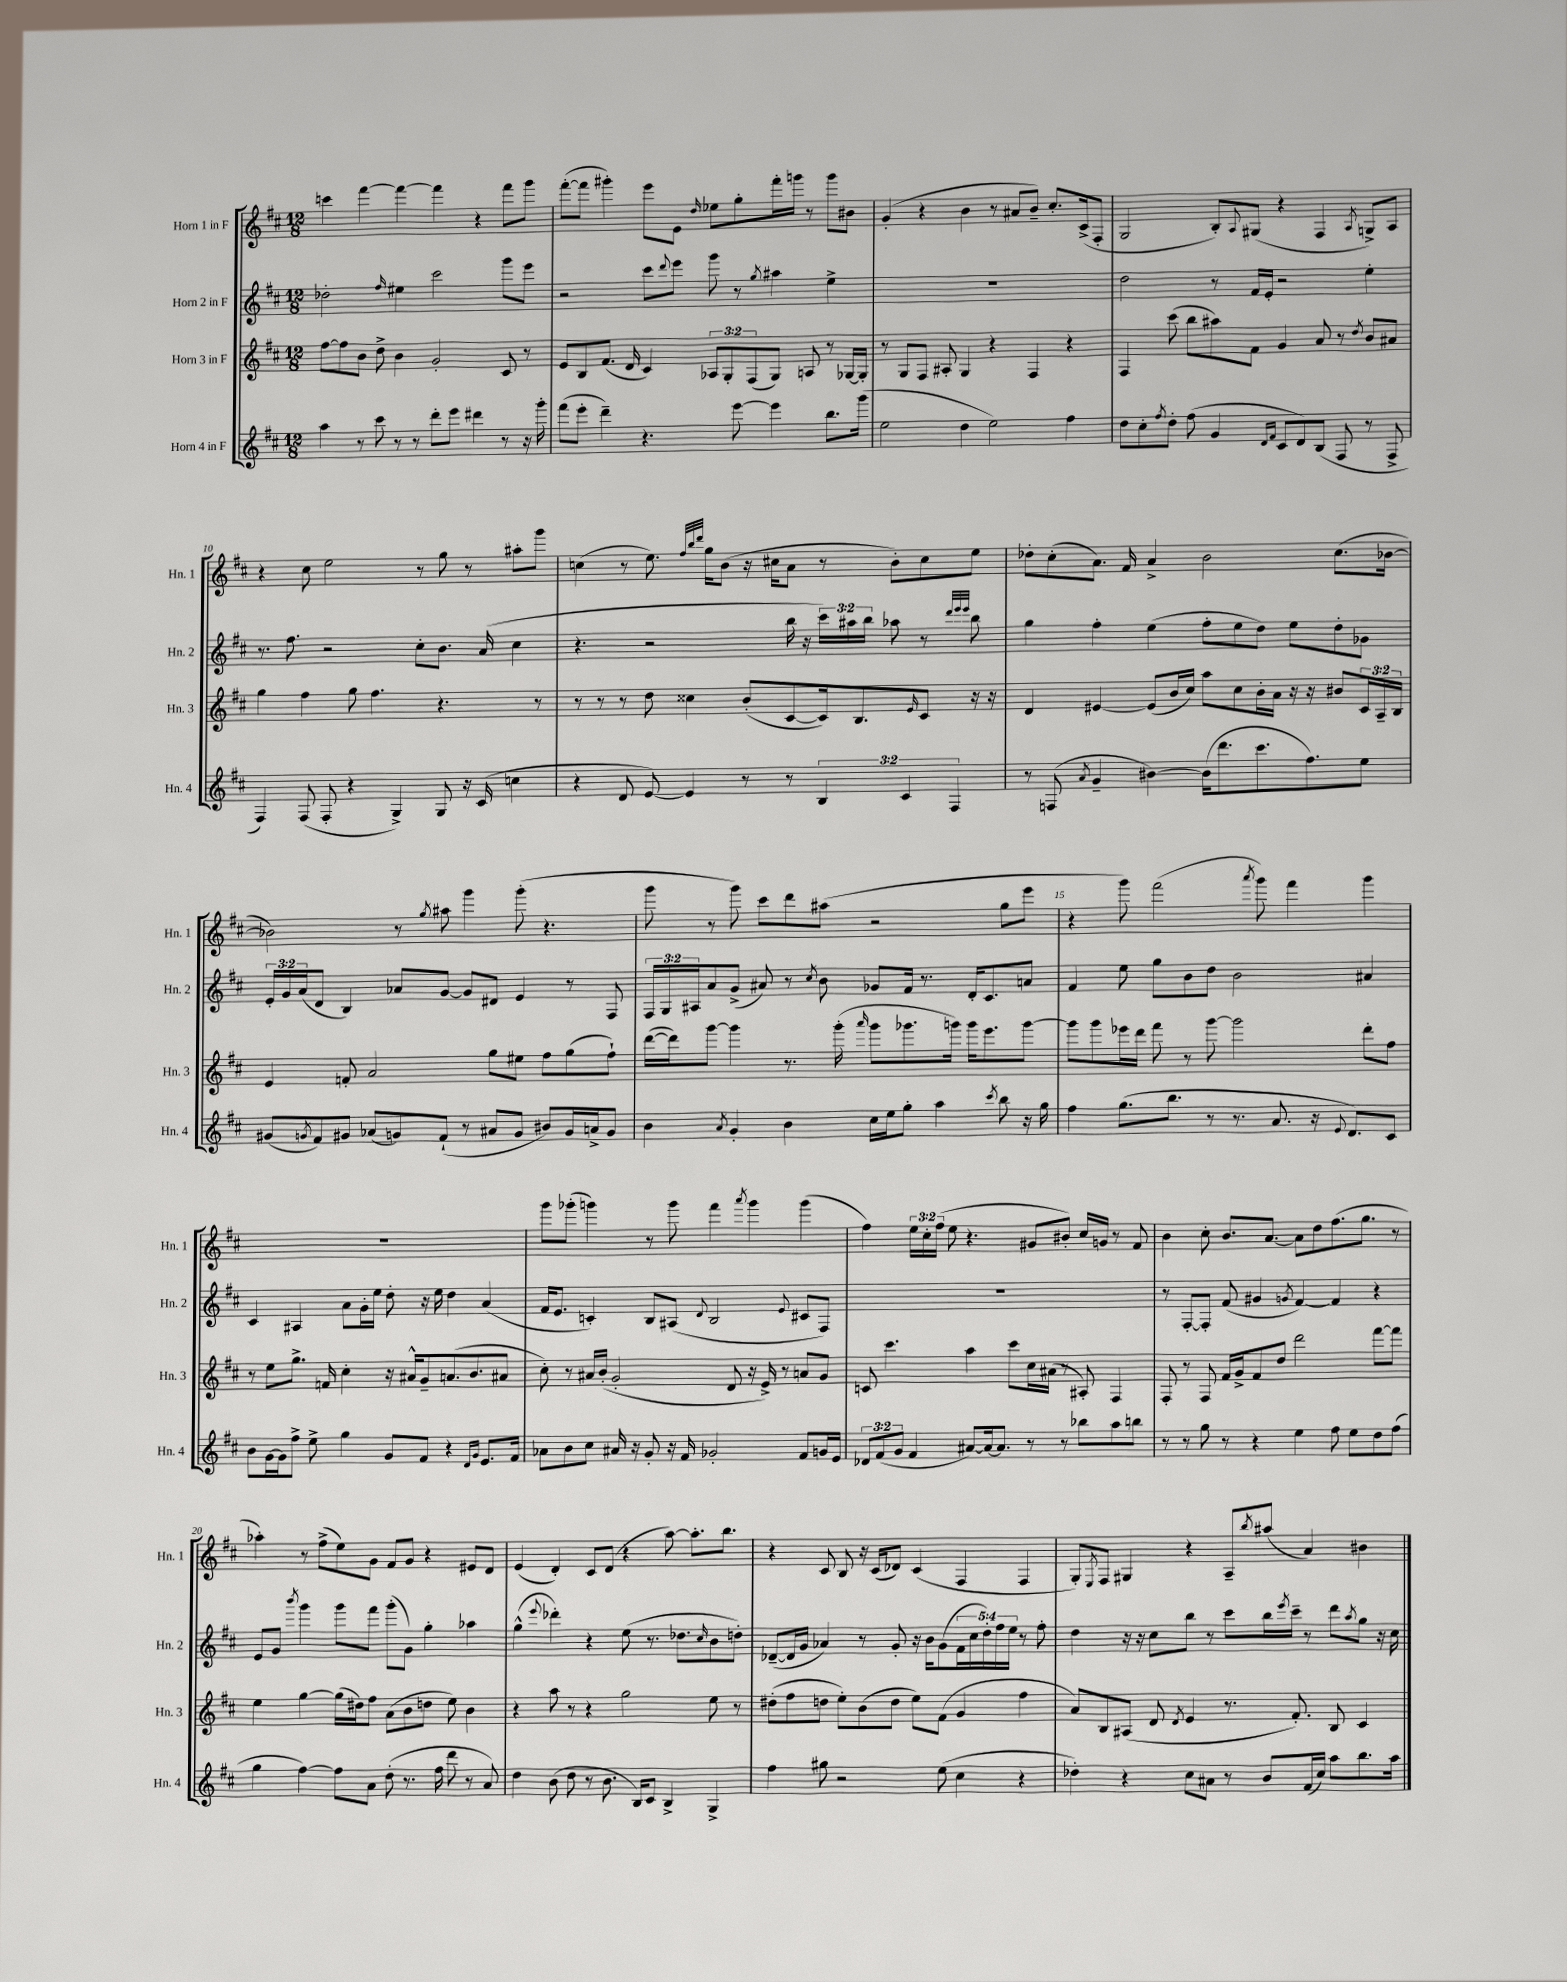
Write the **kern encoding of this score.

**kern	**kern	**kern	**kern
*part4	*part3	*part2	*part1
*staff4	*staff3	*staff2	*staff1
*I"Horn 4 in F	*I"Horn 3 in F	*I"Horn 2 in F	*I"Horn 1 in F
*I'Hn. 4	*I'Hn. 3	*I'Hn. 2	*I'Hn. 1
*clefG2	*clefG2	*clefG2	*clefG2
*k[f#c#]	*k[f#c#]	*k[f#c#]	*k[f#c#]
*M12/8	*M12/8	*M12/8	*M12/8
=6	=6	=6	=6
4aa\	[8ff#\L	2dd-X'\	4cccn\
.	8ff#\]	.	.
8r	8b\J	.	[4fff#\
8ccc#\	8dd^\	.	.
.	.	16qqff#/	.
8r	4b\	4ee#X\	4fff#\_
8r	.	.	.
8ddd'\L	2g'/	2ccc#\	4fff#\]
8eee\J	.	.	.
4ddd#X\	.	.	4r
8r	8c#/	8ggg\L	8fff#\L
16r	8r	8eee\J	8ggg\J
16ggg'\	.	.	.
=7	=7	=7	=7
(8fff#\L	8e/L	2r	([8fff#'\L
8eee'\J	8B/	.	8fff#\J]
4ddd~\)	(8.f#/J	.	4ggg#X'\)
.	16d/	.	.
4.r	4c#/)	8ccc#\L	8eee\L
.	.	8qqddd/	.
.	.	8eee\J	8e\J
.	.	.	16qqdd/
.	12A-X/L	8ggg\	8ee-X\L
.	12G'/	.	.
[8eee\	.	8r	8gg'\
.	(12F#/	.	.
.	.	8qgg/	.
4eee\]	8G/J)	4aa#X\	16fff#'\L
.	.	.	16gggn\JJ
.	8An/	.	8r
8.bb\L	8r	4ee^\	8ggg\L
.	[16G-X/LL	.	8b#X\J
(16ggg\Jk	16G-'/JJ]	.	.
=8	=8	=8	=8
2ee\	8r	1.r	(4g'/
.	8G/L	.	.
.	8F#/J	.	4r
.	8A#X'/	.	.
4dd\	4G/	.	4b\
2ee\)	4r	.	8r
.	.	.	8a#X/L
.	4F#/	.	8b~/J)
.	.	.	8.cc#'/L
4ff#\	4r	.	.
.	.	.	(16c#^/k
.	.	.	8F#'/J
=9	=9	=9	=9
8dd\L	4F#/	2dd\	2G/
8cc#'\	.	.	.
8qff#/	.	.	.
8dd'\J	(8ccc#\	.	.
(8ff#\	8bb\L	.	.
4g/	8aa#X\)	8r	8B'/L)
.	.	.	8qqA/
.	8f#\J	16f#/LL	(8G#X/J
.	.	16e'/JJ	.
16qqd/LL	.	.	.
16qqf#/JJ	.	.	.
8c#/L	4g/	2r	4r
8d/)	.	.	.
(8B/J	8a/	.	4F#/
8F#/	8r	.	.
.	8qdd/	.	8qA/
8r	8b/L	4ee'\	8Gn^/L)
8F#^/	8a#X/J	.	8A/J
!!LO:LB:g=z
=10	=10	=10	=10
4F#/)	4gg\	8.r	4r
.	.	8.ff#\	.
(8F#/	4ff#\	.	8cc#\
8F#'/	.	2r	2ee\
4r	8gg\	.	.
.	4.ff#\	.	.
4G^/)	.	.	.
.	.	8cc#'\L	8r
8G/	4.r	8.b\J	8gg\
16r	.	.	8r
(16c#/	.	(16a/	.
4ccn\	.	4cc#\	8aa#X'\L
.	8r	.	8ggg\J
=11	=11	=11	=11
4r	8r	4.r	(4ccn\
.	8r	.	.
8d/	8r	.	8r
[8e/)	8dd\	2r	8.ee\)
4e/]	4cc##X\	.	.
.	.	.	32qqff#/LLL
.	.	.	32qqbb/
.	.	.	32qqddd/JJJ
.	.	.	16gg\KL
.	.	.	(8b\J
8r	(8b'/L	.	16r
.	.	.	16cc#X\KL
8r	[8c#/	16bb\	8a\J
.	.	16r	.
6B/	16c#/k])	24ccc#\LL)	8r
.	.	24aa#X\	.
.	8.B/	.	.
.	.	24bb\JJ	.
.	.	8aa-X\	8b'\L)
6c#/	.	.	.
.	16qqe/	.	.
.	8c#/J	8r	8cc#\
6F#/	.	.	.
.	.	32qqddd/LLL	.
.	.	32qqeee/	.
.	.	32qqeee/JJJ	.
.	16r	8bb\	8ee\J
.	16r	.	.
=12	=12	=12	=12
8r	4d/	4gg\	8dd-X'\L
(8Fn/	.	.	(8cc#'\
8qa/	.	.	.
4g~/	[4e#X/	4ff#'\	8.a\J)
.	.	.	16f#/
[4b#X\)	(8e#/L]	(4ee\	4a^/
.	16b/L	.	.
.	16cc#/JJ)	.	.
(16b#\KL]	8aa\L	8ff#'\L	2b\
8.ddd\	.	.	.
.	8cc#\	8ee\	.
8.ccc#\	16b'\L	8dd\J)	.
.	16a\JJ	.	.
.	16r	8ee\L	.
8.ff#\)	16r	.	.
.	8b#X/L	8dd'\	(8.cc#\L
8ee\J	24c#/L	8g-X\J	.
.	24A~/	.	.
.	.	.	[16b-X\Jk
.	24B/JJ	.	.
!!LO:LB:g=z
=13	=13	=13	=13
(8g#X/L	4e/	24e'/LL	2b-X\])
.	.	24g/	.
.	.	(24a/J	.
8qgn/	.	.	.
8f#/)	.	8d/J	.
8g#X/J	8fn'/	4B/)	.
(8a-X/L	2a/	.	.
8gn/)	.	8a-X/L	8r
.	.	.	8qgg/
(8f#`/J	.	[8g/J	8aa#X\
8r	.	8g/L]	4ggg\
8a#X/L	8gg\L	8d#X/J	.
8g/J	8ee#X\J	4e/	(8ggg'\
8b#X/L)	8ff#\L	.	4.r
16g/L	(8gg\	8r	.
16an^/J	.	.	.
8g/J	8ff#`\J)	8F#/	.
=14	=14	=14	=14
4b\	([16ddd\LL	24F#/LL	8ggg\
.	.	24G/	.
.	16ddd\J])	.	.
.	.	24A#X/J	.
.	[8ggg\J	8a/	8r
8qa/	.	.	.
4g'/	4ggg\]	(8g^/J	8ggg\)
.	.	8a#X/)	8ccc#\L
4b\	8.r	8r	8ddd\
.	.	8qcc#/	.
.	.	8b\	(8aa#X\J
.	(16ggg'\	.	.
.	16qqaaa/	.	.
16cc#\LL	8ggg\L	8g-X/L	2r
16ee\J	.	.	.
8gg'\J	8.ggg-X\	16f#/Jk	.
.	.	8.r	.
4aa\	.	.	.
.	16gggn\Jk)	.	.
.	16ggg\KL	16d'/KL	.
.	8.eee\	8.c#/	.
8qccc#/	.	.	.
8bb\	.	.	8gg\L
16r	[8ggg\J	8an/J	8eee\J
16gg\	.	.	.
=15	=15	=15	=15
4ff#\	8ggg\L]	4f#/	4r
.	8ggg\	.	.
(8.gg\L	16eee-X\L	8ee\	8ggg\)
.	16ddd\JJ	.	.
.	8fff#\	8gg\L	(2fff#\
8.bb\J	.	.	.
.	8r	8b\	.
8r	[8ggg\	8dd\J	.
8.r	2ggg\]	2b\	.
.	.	.	8qaaa/
.	.	.	8ggg\)
8.a/	.	.	.
.	.	.	4fff#\
16r	.	.	.
8qqe/	.	.	.
8.d/L)	.	.	.
.	8ddd'\L	4a#X/	4ggg\
8c#/J	8ff#\J	.	.
!!LO:LB:g=z
=16	=16	=16	=16
8b\L	8r	4c#/	1.r
[16g\L	8ee\L	.	.
16g\J]	.	.	.
8ff#^\J	8.gg^\J	4A#X/	.
8ee^\	.	.	.
.	16fn/	.	.
4gg\	4cc#'\	8a\L	.
.	.	16g'\L	.
.	.	16ee\JJ	.
8g/L	16r	8dd'\	.
.	16a#X^^/KL	.	.
8f#/J	8g~/	16r	.
.	.	16ee\	.
4r	(8.an/	4dd\	.
.	8.b/	.	.
16qqd/LL	.	.	.
16qqg/JJ	.	.	.
8.e/L	.	(4a/	.
.	8a#X/J	.	.
16f#/Jk	.	.	.
=17	=17	=17	=17
8a-X\L	8cc#'\)	16f#/KL	8ggg\L
.	.	8.e/J	.
8b\	8r	.	(8ggg-X'\J
8cc#\J	16a#X/LL	4cn'/)	4gggn\)
.	(16b'/JJ	.	.
16a#X/	2g'/	.	.
16r	.	.	.
8g'/	.	8B/L	8r
16r	.	(8A#X/J	8ggg\
16f#/	.	.	.
.	.	8qqd/	.
2g-X'/	.	2B/	4fff#\
.	8d/	.	.
.	.	.	8qaaa/
.	16r	.	4ggg\
.	16e^/)	.	.
.	8r	.	.
.	.	8qqe/	.
8f#/L	8an/L	8c#X/L	(4ggg\
16gn/L	8g/J	8F#/J)	.
16e/JJ	.	.	.
=18	=18	=18	=18
12d-X/L	8cn/	1.r	4ff#\)
(12f#/	.	.	.
.	4.ccc#\	.	.
12g/J	.	.	.
4f#/	.	.	24ee\LL
.	.	.	24cc#'\
.	.	.	(24ff#\JJ
.	.	.	8ee\
[8a#X/L)	4aa\	.	4.r
16a#/k_	.	.	.
8.a#/J]	.	.	.
.	8ccc#\L	.	.
8r	16cc#\L	.	8g#X/L
.	(16a#X\JJ	.	.
8r	8r	.	8b#X'/J)
8bb-X\L	8A#X'/)	.	16cc#/LL
.	.	.	16gn/JJ
8aa\	4F#/	.	8r
8bbn\J	.	.	8f#/
=19	=19	=19	=19
8r	8F#'/	8r	4b\
8r	8r	[8F#'/L	.
8gg\	8F#/	8F#'/J]	8cc#'\
8r	16f#/LL	(8f#/	8.b/L
.	16g^/J	.	.
4r	8f#/	4g#X/	.
.	.	.	[8.a/J
.	8dd/J	.	.
.	.	8qgn/	.
4ee\	2ddd\	[4f#/)	8a\L]
.	.	.	8dd\
8ff#\	.	4f#/]	(8.ff#\
8ee\L	.	.	.
.	.	.	8.gg\J
8dd\	[8fff#\L	4r	.
(8ff#\J	8fff#\J]	.	8r
!!LO:LB:g=z
=20	=20	=20	=20
4gg\	4ee\	8e/L	4aa-X'\)
.	.	8g/J	.
.	.	8qbbb/	.
[4ff#\)	[4gg\	4ggg\	8r
.	.	.	(8ff#^\L
8ff#\L]	(16gg\LL]	8ggg\L	8ee\)
.	16dd#X\J)	.	.
8a\J	8ff#\J	8fff#\J	8g\J
(8dd'\	(8a\L	(8ggg'\L	8f#/L
8.r	8b\	8g\J)	8g/J
.	8ddn\J	4gg'\	4r
16ff#\	.	.	.
8ddd\	8ee\)	.	.
8r	4b\	4aa-X\	8e#X/L
8a/)	.	.	8d/J
=21	=21	=21	=21
4dd\	4r	(4gg^^\	(4e/
.	.	8qqeee/	.
(8b\	8aa\	4ddd-X'\)	4d'/)
8dd\	8r	.	.
8r	4r	4r	8c#/L
8.b\	.	.	(8d/J
.	2gg\	(8ee\	4r
16B/KL)	.	.	.
8c#/J	.	8.r	.
4B^/	.	.	[8aa\)
.	.	8.dd-X\L	.
.	.	.	8.aa'\L]
.	.	16qqcc#/	.
4G^/	8ee\	8b\	.
.	.	.	8.bb\J
.	8r	8ddn'\J)	.
=22	=22	=22	=22
4ff#\	(8dd#X'\L	([8d-X~/L	4r
.	8ff#\	16d-/L]	.
.	.	16g/JJ	.
8gg#X\	8ddn\J	4a-X/)	8c#/
2r	8ee'\L)	.	8B/
.	(8b\	8r	16r
.	.	.	(16c#/KL
.	8dd\J	8g'/	8d-X/J)
.	8ee\L)	16r	(4c#/
.	.	16b\KL	.
(8ee\	(8f#\J	(8g\	.
4cc#\	4g/	20f#\L	4F#/
.	.	20cc#\	.
.	.	20dd'\)	.
.	.	20ff#\	.
.	.	20ee\JJ	.
4r	4ff#\	8r	4F#/
.	.	8ff#'\	.
=23	=23	=23	=23
4dd-X'\)	8a/L)	4dd\	8G'/L)
.	.	.	8qE/
.	8B/	.	8F#/J
4r	(8A#X/J	16r	4G#X/
.	.	16r	.
.	8d/	8cc#\L	.
.	8qd/	.	.
8cc#\L	4e/	8bb\J	4r
8a#X\J	.	8r	.
8r	8.r	8ccc#\L	8A~/L
.	.	.	8qbb/
8b/L	.	16bb\L	(8aa#X/J
.	.	8qeee/	.
.	8.f#'/)	16ccc#~\JJ	.
(16f#/L	.	8r	4a/)
16cc#/JJ)	.	.	.
8aa\L	8B/	8ddd\L	.
.	.	8qaa/	.
8.bb\	4c#/	8gg\J	4b#X\
.	.	16r	.
16aa\Jk	.	16cc#\	.
==	==	==	==
*-	*-	*-	*-
